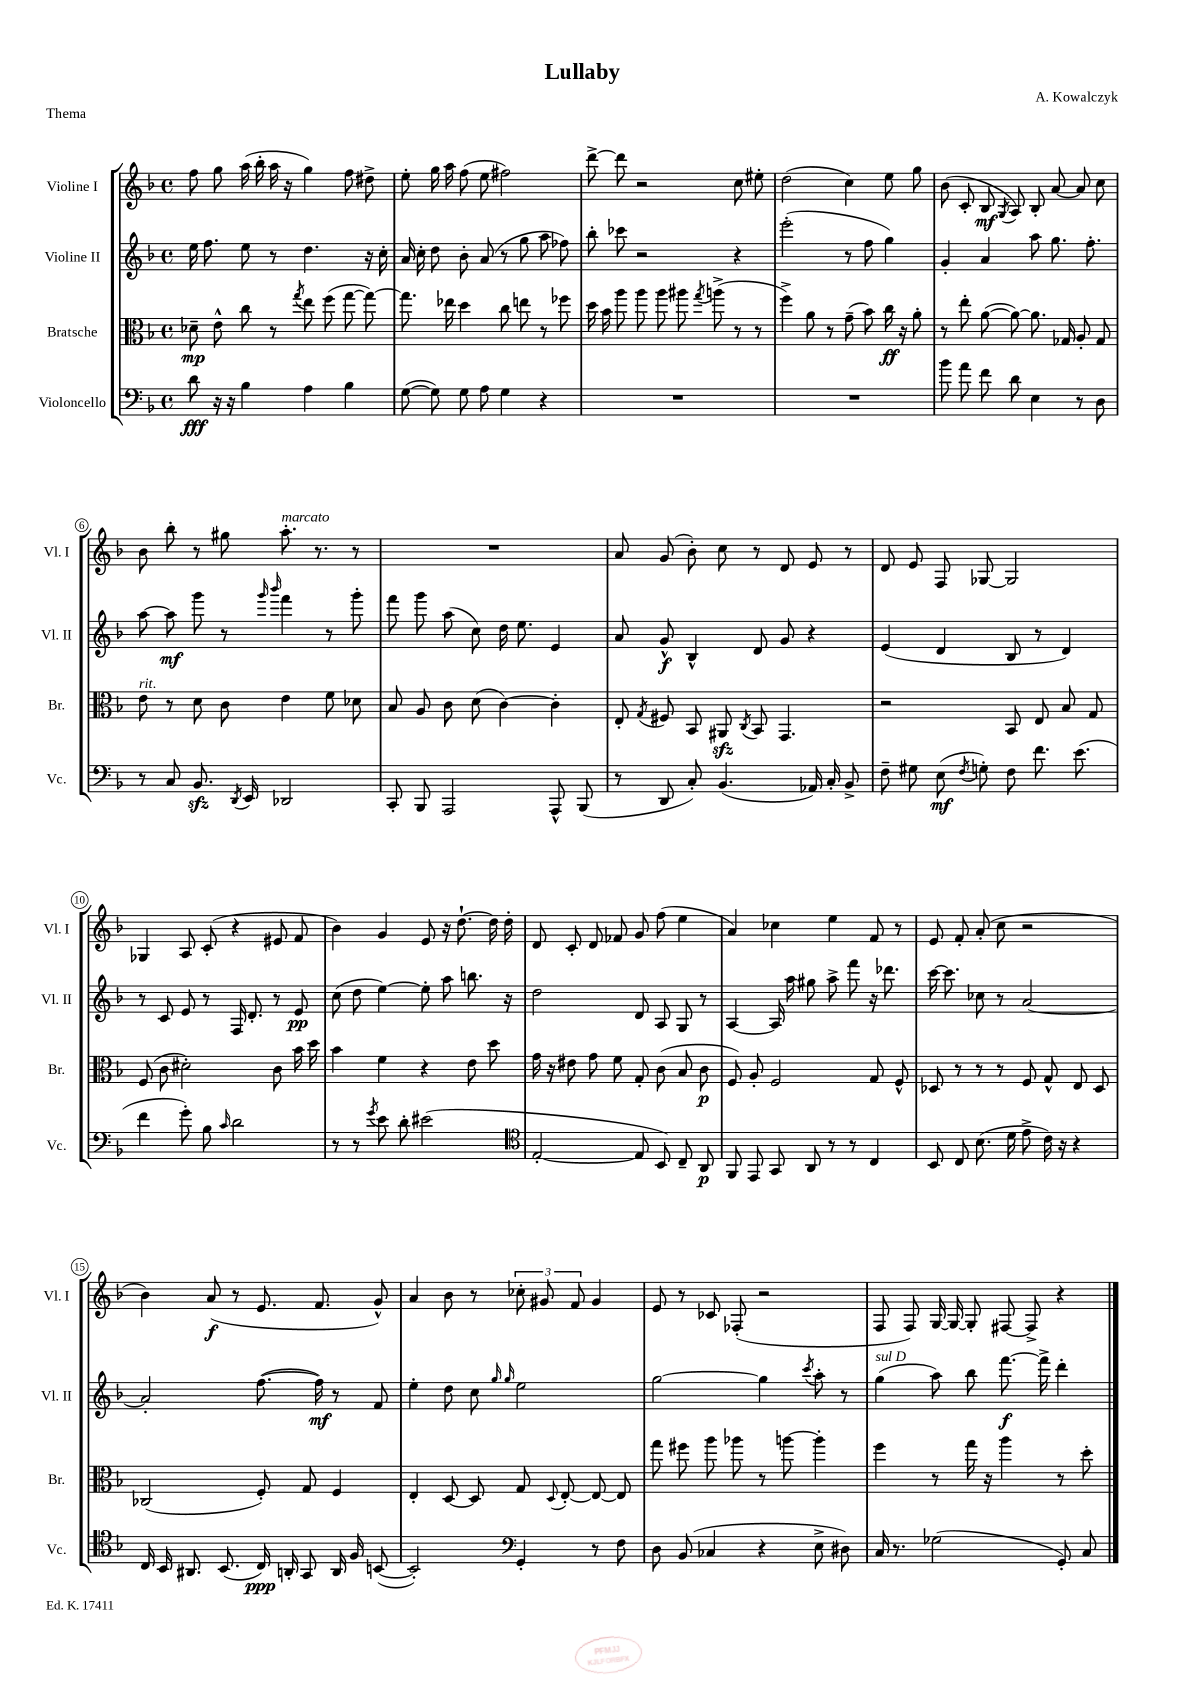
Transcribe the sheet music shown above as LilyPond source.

\header { title = "Lullaby" composer = "A. Kowalczyk" piece = "Thema" }
<<
\new StaffGroup <<
\new Staff = "s0" \with { instrumentName = "Violine I" shortInstrumentName = "Vl. I" } {
    \clef treble \key f \major \defaultTimeSignature \time 4/4
    \autoBeamOff f''8 g''8 a''16( bes''16-. a''16 r16 g''4) f''8 dis''8-> |
    e''8-. g''16 a''16 f''8( e''8 fis''2) |
    d'''8~-> d'''8 r2 c''8 eis''8-. |
    d''2( c''4) e''8 g''8 |
    bes'8( c'8-. bes8\mf \acciaccatura { g8 } a8) bes8-. a'8~ a'8 c''8 |
    bes'8 bes''8-. r8 gis''8 a''8.-.^\markup { \italic "marcato" } r8. r8 |
    R1 |
    a'8 g'8( bes'8-.) c''8 r8 d'8 e'8 r8 |
    d'8 e'8 f8 ges8~ ges2 |
    ges4 a8 c'8-.( r4 eis'8 f'8 |
    bes'4) g'4 e'8 r16 d''8.~-! d''16 d''16-. |
    d'8 c'8-. d'8 fes'8 g'8 f''8( e''4 |
    a'4) ces''4 e''4 f'8 r8 |
    e'8 f'8-. a'8-.( c''8 r2 |
    bes'4) a'8\f( r8 e'8. f'8. g'8-^) |
    a'4 bes'8 r8 \tuplet 3/2 { ces''8-. gis'8 f'8 } gis'4 |
    e'8 r8 ces'8 fes8-.( r2 |
    f8 f8) g16~ g16~ g8-. fis8~ fis8-> r4 \bar "|." |
}
\new Staff = "s1" \with { instrumentName = "Violine II" shortInstrumentName = "Vl. II" } {
    \clef treble \key f \major \defaultTimeSignature \time 4/4
    \autoBeamOff e''16 f''8. e''8 r8 d''4. r16 c''16-. |
    a'16 c''16-. d''8 bes'8-. a'8( r8 g''8 a''8 fes''8) |
    bes''8-. ces'''8 r2 r4 |
    e'''2-.( r8 f''8 g''4) |
    g'4-. a'4 a''8 g''8. f''8.-. |
    a''8~ a''8\mf g'''8 r8 \grace { g'''16 bes'''16 } f'''4 r8 g'''8-. |
    f'''8 g'''8 a''8( c''8) d''16 e''8. e'4 |
    a'8 g'8-^\f bes4-^ d'8 g'8 r4 |
    e'4( d'4 bes8 r8 d'4) |
    r8 c'8 e'8 r8 f16 d'8.-. r8 e'8\pp |
    c''8( d''8 e''4~) e''8-. a''8 b''8. r16 |
    d''2 d'8 a8 g8 r8 |
    a4~ a16 a''16 gis''8 a''8-> f'''8 r16 des'''8. |
    c'''16~ c'''8. ces''8 r8 a'2~ |
    a'2-. f''8.~( f''16\mf) r8 f'8 |
    e''4-. d''8 c''8 \grace { g''16 g''16 } e''2 |
    g''2~ g''4 \acciaccatura { c'''8 } a''8-. r8 |
    g''4^\markup { \italic "sul D" }( a''8) bes''8 f'''8.~\f f'''16-> d'''4-. \bar "|." |
}
\new Staff = "s2" \with { instrumentName = "Bratsche" shortInstrumentName = "Br." } {
    \clef alto \key f \major \defaultTimeSignature \time 4/4
    \autoBeamOff des'8--\mp e'8-^ c''8 r8 \acciaccatura { g''8 } e''8 f''8( g''8~ g''8~) |
    g''8. ees''16 d''4 c''8 e''8 r8 fes''8 |
    d''16 bes'16 a''8 a''8 a''8 ais''8 \acciaccatura { g''8 } a''8->( r8 r8 |
    f''4->) a'8 r8 g'8--( bes'8) c''16\ff r16 a'8-. |
    r8 e''8-. a'8~( a'8~) a'8. ges16 a8-. ges8 |
    e'8^\markup { \italic "rit." } r8 d'8 c'8 e'4 f'8 des'8 |
    bes8 a8 c'8 d'8( c'4~) c'4-. |
    e8-. \acciaccatura { g8 } fis8 bes,8 ais,8\sfz \acciaccatura { c8 } bes,8 g,4. |
    r2 bes,8 e8 bes8 g8 |
    f8( c'8 dis'2-.) c'8 bes'16 d''16 |
    bes'4 f'4 r4 e'8 d''8 |
    g'16 r16 eis'8 g'8 f'8 g8-. c'8( bes8 c'8\p |
    f8) a8-. f2 g8 f8-^ |
    des8 r8 r8 r8 f8 g8-^ e8 des8 |
    ces2( f8-.) g8 f4 |
    e4-. d8~ d8 g8 \appoggiatura { d8 } e8~-. e8~ e8 |
    g''8 fis''8 a''8 aes''8 r8 a''8~ a''4-. |
    f''4 r8 g''16 r16 a''4 r8 d''8-. \bar "|." |
}
\new Staff = "s3" \with { instrumentName = "Violoncello" shortInstrumentName = "Vc." } {
    \clef bass \key f \major \defaultTimeSignature \time 4/4
    \autoBeamOff d'8\fff r16 r16 bes4 a4 bes4 |
    g8~( g8) g8 a8 g4 r4 |
    R1 |
    R1 |
    bes'8 a'8 f'8 d'8 e4 r8 d8 |
    r8 c8 bes,8.\sfz \acciaccatura { d,8 } e,16 des,2 |
    c,8-. bes,,8 a,,2 a,,8-^ bes,,8( |
    r8 d,8 c8-.) bes,4.( aes,16) c16-. bes,8-> |
    f8-- gis8 e8\mf( \acciaccatura { f8 } g8-.) f8 f'8. e'8.( |
    f'4 g'8-.) bes8 \grace { c'16 } d'2 |
    r8 r8 \acciaccatura { g'8 } e'8 d'8-. eis'2( |
    \clef tenor e2~-. e8 bes,8) c8-- a,8\p |
    f,8 e,8 g,8 a,8 r8 r8 c4 |
    bes,8 c8 bes8.( d'16 e'8-> c'16) r16 r4 |
    c16 bes,16 ais,8. bes,8.( c16\ppp) a,16-. g,8 a,16 f16 b,8~( |
    b,2-.) \clef bass g,4-. r8 f8 |
    d8 bes,8( ces4 r4 e8-> dis8) |
    c16 r8. ges2( g,8-.) c8 \bar "|." |
}
>>
>>
\layout { \context { \Score \override BarNumber.stencil = #(make-stencil-circler 0.1 0.3 ly:text-interface::print) } }
